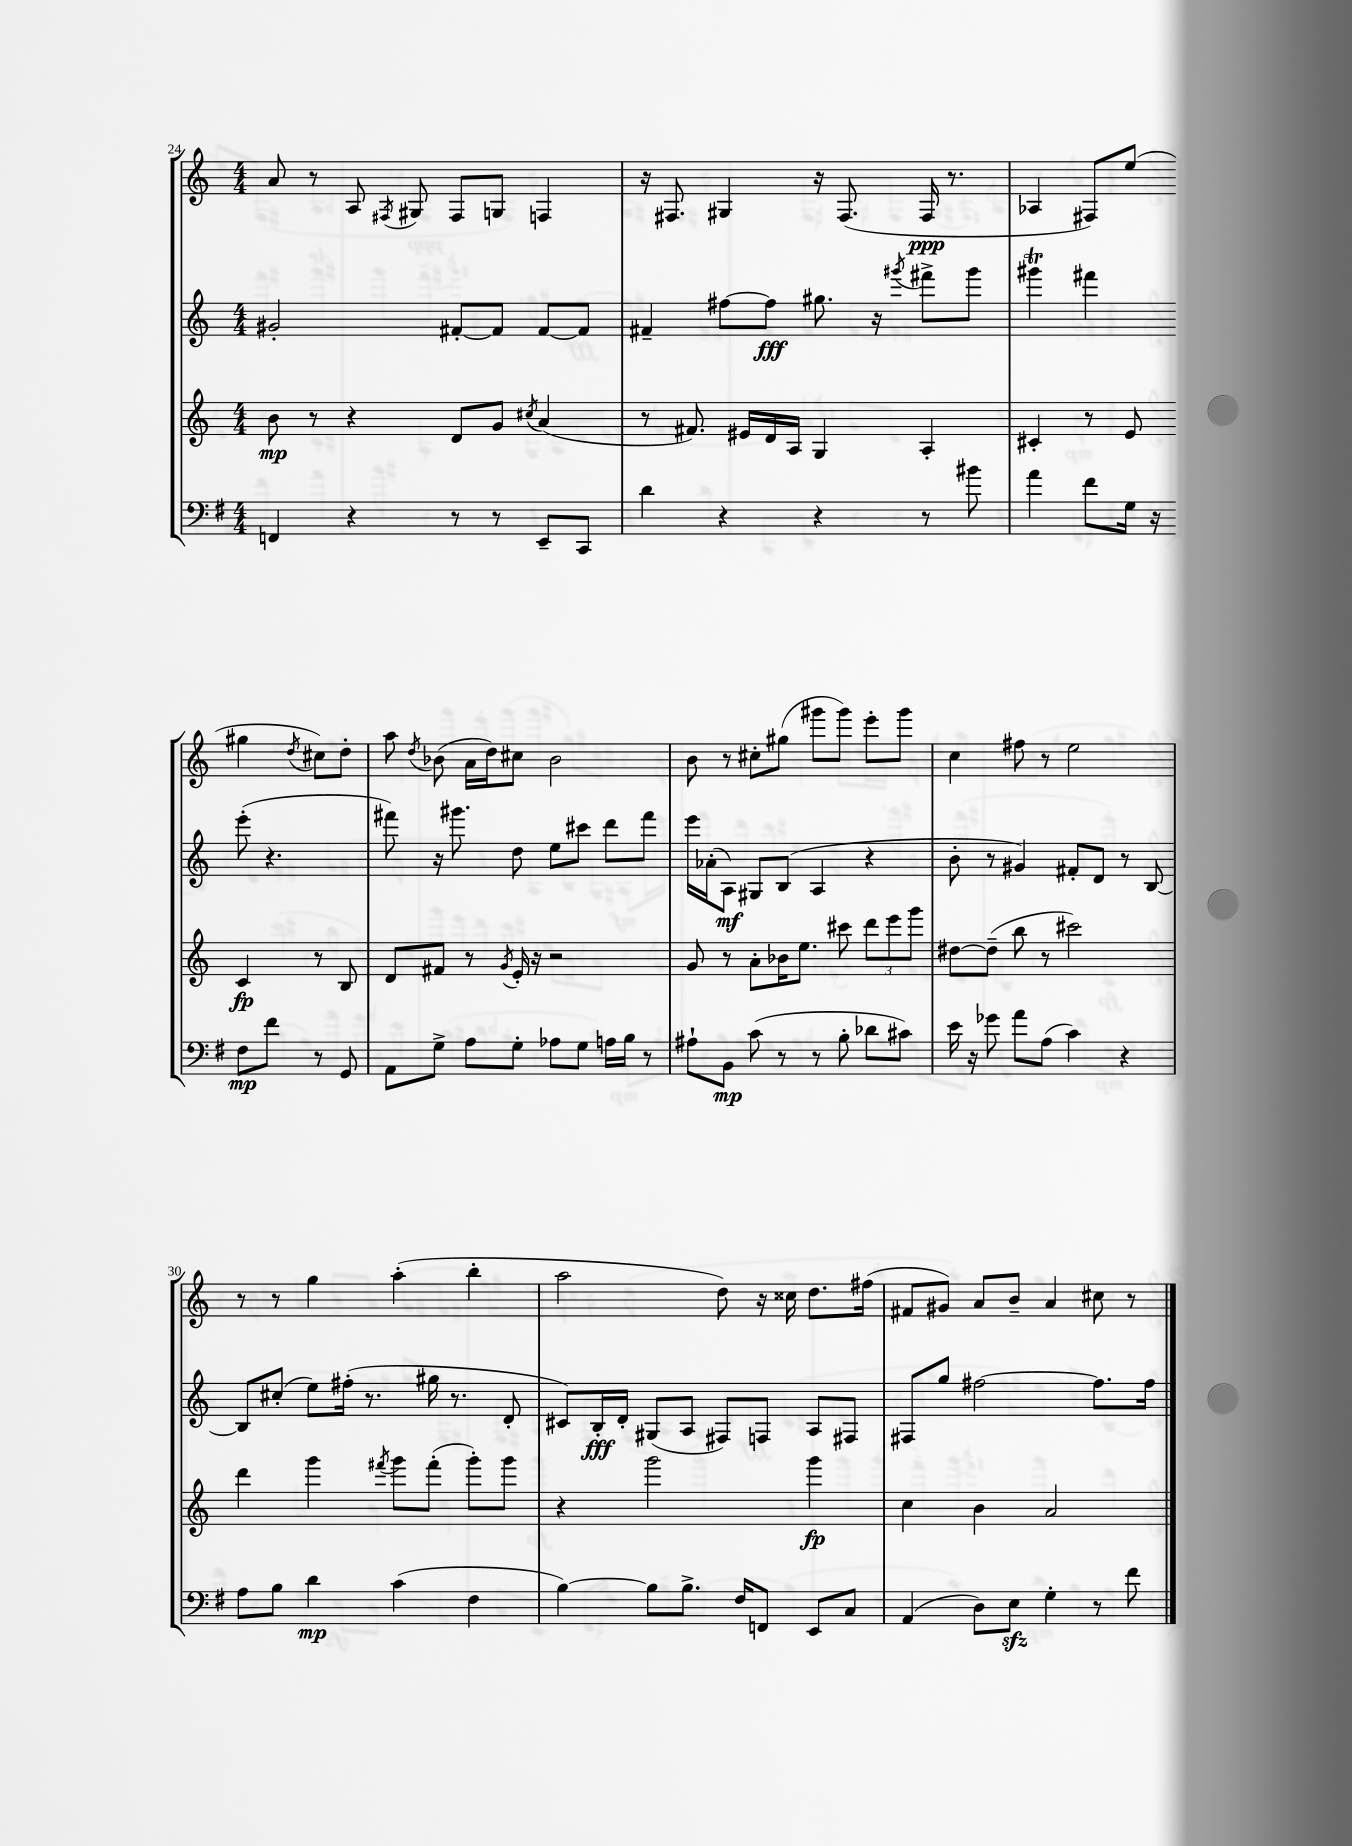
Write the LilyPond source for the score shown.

<<
\new StaffGroup <<
\new Staff = "s0" {
    \clef treble \key c \major \numericTimeSignature \time 4/4
    \autoBeamOff a'8 r8 a8 \acciaccatura { fis8 } gis8 fis8[ g8] f4 |
    r16 fis8. gis4 r16 fis8.( fis16\ppp r8. |
    aes4 fis8[) e''8]( gis''4 \acciaccatura { d''8 } cis''8[) d''8]-. |
    a''8 \acciaccatura { d''8 } bes'8( a'16[ d''16) cis''8] bes'2 |
    b'8 r8 cis''8[-. gis''8]( gis'''8[ gis'''8]) e'''8[-. gis'''8] |
    c''4 fis''8 r8 e''2 |
    r8 r8 g''4 a''4-.( b''4-. |
    a''2 d''8) r16 cisis''16 d''8.[ fis''16]( |
    fis'8[ gis'8]) a'8[ b'8]-- a'4 cis''8 r8 \bar "|." |
}
\new Staff = "s1" {
    \clef treble \key c \major \numericTimeSignature \time 4/4
    \autoBeamOff gis'2-. fis'8[~-. fis'8] fis'8[~ fis'8] |
    fis'4-- fis''8[~ fis''8]\fff gis''8. r16 \acciaccatura { gis'''8 } fis'''8[-> gis'''8] |
    gis'''4\trill fis'''4 e'''8-.( r4. |
    fis'''8) r16 gis'''8. d''8 e''8[ cis'''8] d'''8[ fis'''8] |
    e'''16[ aes'16-.( a8]\mf) gis8[ b8]( a4 r4 |
    b'8-. r8 gis'4) fis'8[-. d'8] r8 b8~ |
    b8[ cis''8]-.( e''8[) fis''16]-.( r8. gis''16 r8. d'8-. |
    cis'8[) b16-.\fff d'16]-. gis8[( a8] fis8[) f8] a8[ fis8] |
    fis8[ g''8] fis''2~ fis''8.[ fis''16] \bar "|." |
}
\new Staff = "s2" {
    \clef treble \key c \major \numericTimeSignature \time 4/4
    \autoBeamOff b'8\mp r8 r4 d'8[ g'8] \acciaccatura { cis''8 } a'4( |
    r8 fis'8.) eis'16[ d'16 a16] g4 a4-. |
    cis'4-. r8 e'8 cis'4\fp r8 b8 |
    d'8[ fis'8] r8 \acciaccatura { g'8 } e'16-. r16 r2 |
    g'8 r8 a'8[-. bes'16 e''8.] cis'''8 \tuplet 3/2 { d'''8[ e'''8 g'''8] } |
    dis''8[~ dis''8]--( b''8 r8 cis'''2) |
    d'''4 g'''4 \acciaccatura { fis'''8 } g'''8[ fis'''8]-.( g'''8[-.) g'''8] |
    r4 g'''2 g'''4\fp |
    c''4 b'4 a'2 \bar "|." |
}
\new Staff = "s3" {
    \clef bass \key g \major \numericTimeSignature \time 4/4
    \autoBeamOff f,4 r4 r8 r8 e,8[-- c,8] |
    d'4 r4 r4 r8 bis'8 |
    a'4 fis'8[ g16] r16 fis8[\mp fis'8] r8 g,8 |
    a,8[ g8]-> a8[ g8]-. aes8[ g8] a16[ b16] r8 |
    ais8[-! b,8]\mp c'8( r8 r8 b8-. des'8[ cis'8]) |
    e'16 r16 ges'8 a'8[ a8]( c'4) r4 |
    a8[ b8] d'4\mp c'4( fis4 |
    b4~) b8[ b8.]-> fis16[ f,8] e,8[ c8] |
    a,4( d8[) e8]\sfz g4-. r8 fis'8 \bar "|." |
}
>>
>>
\layout { \context { \Score currentBarNumber = #24 } }
